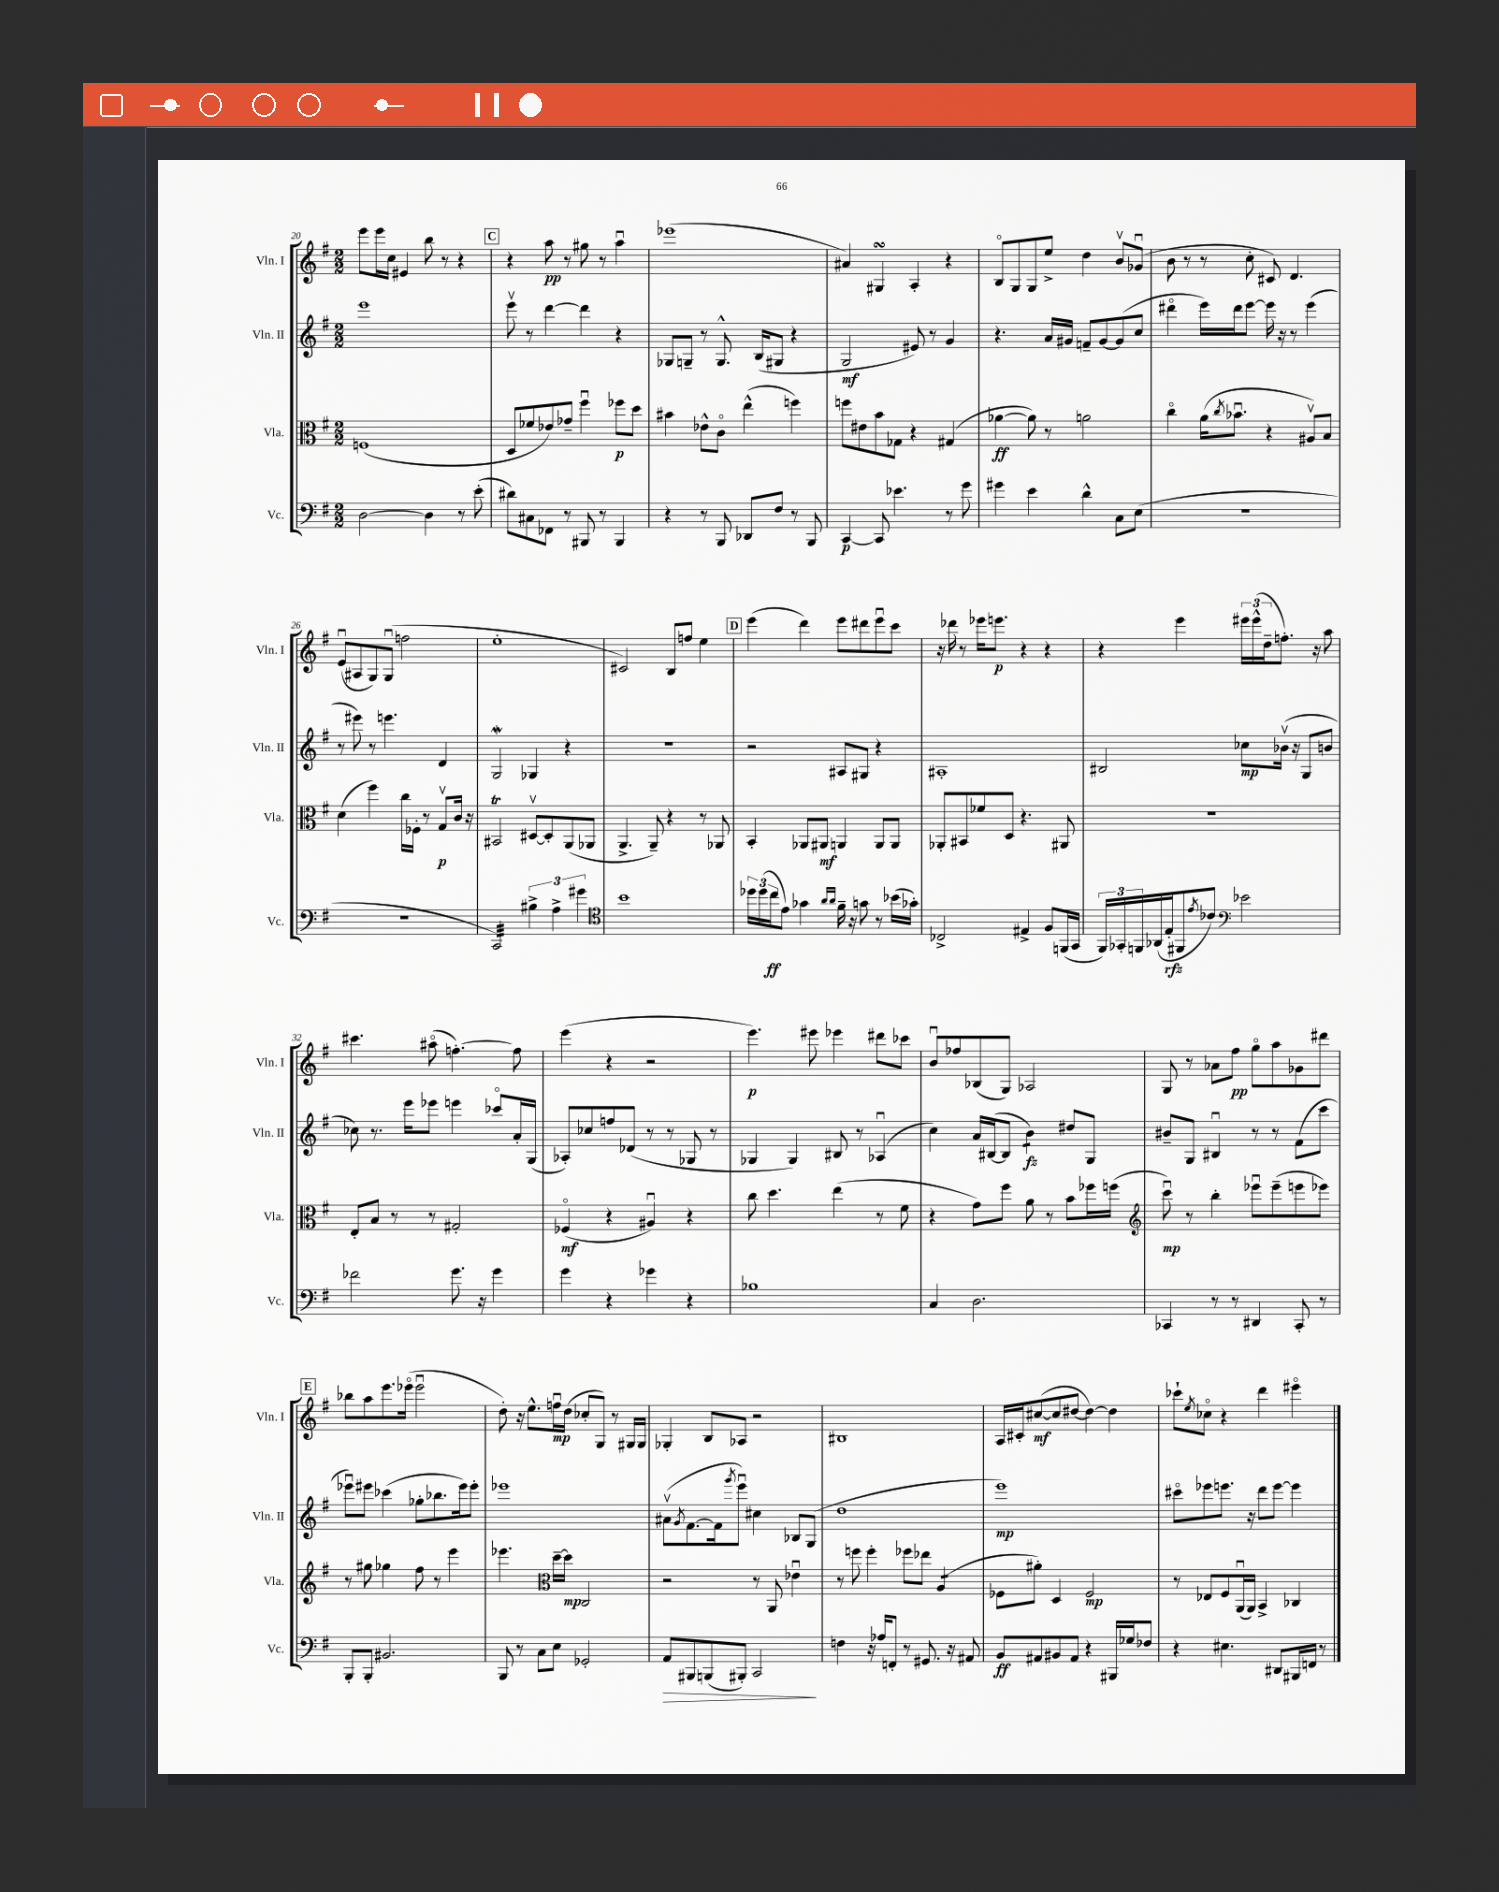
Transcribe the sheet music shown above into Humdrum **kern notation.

**kern	**kern	**kern	**kern
*staff4	*staff3	*staff2	*staff1
*clefF4	*clefC3	*clefG2	*clefG2
*k[f#]	*k[f#]	*k[f#]	*k[f#]
*M2/2	*M2/2	*M2/2	*M2/2
[2D\	(1F	1eee	8eee\L
.	.	.	16eee\L
.	.	.	16cc\JJ
.	.	.	4e#/
4D\]	.	.	8bb\
.	.	.	8r
8r	.	.	4r
(8e'\	.	.	.
=	=	=	=
8d#\L)	8D/L	8eeev\	4r
8C#\	8f-/	8r	.
8FF-\J	8e-/)	[4ddd\	8aa\
8r	8g-~/J	.	8r
8BBB#/	4ff#u\	4ddd\]	8gg#\
8r	.	.	8r
4BBB#/	8ff-\L	4r	4aau\
.	8dd\J	.	.
=	=	=	=
4r	4b#\	8G-/L	(1eee-
.	.	8G~/J	.
8r	8e-^^\L	8r	.
8BBB/	8co\J	8.G^^/	.
8DD-/L	(4ee^^\	.	.
.	.	(16B/LK	.
8F#/J	.	8G#/J	.
8r	4ff\)	4r	.
8BBB/	.	.	.
=	=	=	=
[4CC/	8ff\L	2G/	4a#/)
.	8e#\	.	.
8CC/]	8b\	.	4G#/
4.e-\	8G-\J	.	.
.	4r	8e#/)	4A'/
.	.	8r	.
8r	(4G#/	4g/	4r
8g\	.	.	.
=	=	=	=
4g#\	[4a-\	4.r	8Bo/L
.	.	.	8G/
4e\	8a-\])	.	8G/
.	8r	16a/LL	8ee^/J
.	.	16g#/JJ	.
4d^^\	2a\	8f~/L	4dd\
.	.	[8g#/	.
8C\L	.	(8g#/]	8bv/L
(8E\J	.	8cc/J	(8g-u/J
=	=	=	=
1r	4cco\	4ddd#o\	8b\
.	.	.	8r
.	(16a\LK	16eee\LL)	8r
.	8qcc/	.	.
.	8.b-u\J	16ddd#\J	.
.	.	[8eee\J	8cc'\
.	4r	16eee\]	8c#/)
.	.	16r	.
.	.	8r	4.d/
.	8A#v/L)	(4eee\	.
.	8B/J	.	.
=	=	=	=
1r	(4d\	8r	(8eu/L
.	.	8eee#\)	8A#/
.	4ff#\)	8r	8G/)
.	.	4.eee\	(8Gu/J
.	16cc\LL	.	2ff\
.	16F-'\JJ	.	.
.	8r	.	.
.	8Gv/L	4d/	.
.	16c/Jk	.	.
.	16r	.	.
=	=	=	=
2CC/)	2BB#/	2G/	1ee'
6B#^\	[8D#v/L	4G-/	.
.	8D#'/]	.	.
6A^\	.	.	.
.	(8AA/	4r	.
6g#\	.	.	.
.	8AA-/J	.	.
=	=	=	=
*clefC4	*	*	*
1b	4.AA^/	1r	2c#/)
.	8AA~/)	.	.
.	4r	.	8B/L
.	.	.	8ff/J
.	8r	.	4ee\
.	8AA-/	.	.
=	=	=	=
24dd-\LL	4BB'/	2r	(4eee\
(24dd-\	.	.	.
24cc\J	.	.	.
8e\J)	.	.	.
4g-\	8AA-/L	.	4ddd\)
.	8AA#/J	.	.
16qqa/LL	.	.	.
16qqa/JJ	.	.	.
16f#~\	4AA/	8A#/L	8eee\L
16r	.	.	.
8g\	.	8G#/J	8ddd#\
8r	8AA/L	4r	8eeeu\
(16b-\LL	8AA/J	.	8ccc\J
16g-'\JJ)	.	.	.
=	=	=	=
2C-^/	8AA-'/L	1A#'	16r
.	.	.	16ddd-\
.	8BB#/	.	8r
.	8f-/	.	16eee-\LK
.	.	.	8.eee\J
.	8D/J	.	.
4E#^/	4.r	.	4r
8F#/L	.	.	4r
(16FF/L	8AA#/	.	.
16GG/JJ	.	.	.
=	=	=	=
24FF#/LL)	1r	2B#/	4r
24GG-'/	.	.	.
24FF/	.	.	.
(16AA-/	.	.	.
16E'/J	.	.	.
8FF#/	.	.	4eee\
8qe/	.	.	.
8c-/J)	.	.	.
*clefF4	*	*	*
2e-\	.	8cc-\L	24eee#\LL
.	.	.	(24eee#^^\
.	.	.	24dd~\J
.	.	(16b-v\Jk	8.ff'\J)
.	.	16r	.
.	.	8G/L	.
.	.	.	16r
.	.	8b/J	8aa\
=	=	=	=
2f-\	8E'/L	8cc-\)	4.ccc#\
.	8B/J	8.r	.
.	8r	.	.
.	.	16eee\LK	.
.	8r	8eee-\J	(8aa#o\
8.g\	2G#'/	4eee\	[4.ff'\)
16r	.	.	.
4g\	.	8ccc-o/L	.
.	.	16a'/L	8ff\]
.	.	(16G/JJ	.
=	=	=	=
4g\	(4F-o/	8A-'/L)	(4eee\
.	.	8cc-/	.
4r	4r	8ff/	4r
.	.	(8d-/J	.
4g-\	4A#u/)	8r	2r
.	.	8r	.
4r	4r	8G-/	.
.	.	8r	.
=	=	=	=
1B-	8cc\	4G-/	4.eee\)
.	4.dd\	.	.
.	.	4G-/)	.
.	.	.	8eee#\
.	(4ee\	8B#/	4eee-\
.	.	8r	.
.	8r	(4A-u/	8ddd#\L
.	8f#\	.	8ccc-\J
=	=	=	=
4C/	4r	4cc\)	8bu/L
.	.	.	8ff-/
2.D\	8g\L)	16a/LL	(8B-/
.	.	([16B#/J	.
.	8ff#\J	8B#/]J	8G/J)
.	8a\	4b\)	2A-/
.	8r	.	.
.	8b\L	8dd#/L	.
.	16ff-\L	8G/J	.
.	(16ff\JJ	.	.
=	=	=	=
*	*clefG2	*	*
4CC-/	8cccu\)	8b#~/L	8G/
.	8r	8G/J	8r
8r	4bb'\	4B#u/	8a-\L
8r	.	.	8ff#\J
4DD#/	8eee-u\L	8r	8ggo\L
.	(8eee-~\	8r	8aa\
8CC-'/	8eee\	(8f#\L	8g-\
8r	8eee-\J)	8ccc\J	8ddd#\J
=	=	=	=
8BBB'/L	8r	8eee-u\L)	8bb-\L
8BBB'/J	8gg#\	8eee#\J	8aa\
2.BB#/	4gg-\	(4ccc-\	8.eee\
.	.	.	(16eee-o\Jk
.	8ff#\	8gg-'\L	2eee-u\
.	8r	8.bb-\	.
.	4eee\	.	.
.	.	16eee#\k)	.
.	.	8eee#'\J	.
=	=	=	=
8BBB/	4.eee-\	1eee-	8dd'\)
8r	.	.	16r
.	.	.	8.ee^^\L
8C\L	.	.	.
*	*clefC3	*	*
8E\J	[16dd~\LL	.	16ffu\L
.	16dd\]JJ	.	(16dd\JJ
2GG-'/	2C/	.	8cc-'/L
.	.	.	8G/J)
.	.	.	8r
.	.	.	16G#/LL
.	.	.	16G#/JJ
=	=	=	=
8AA/L	2r	(8a#v\L	4G-'/
.	.	8qg/	.
8BBB#/	.	[8.f#\	.
(8BBB/	.	.	8B/L
.	.	16f#\]k	.
.	.	8qggg/	.
8BBB#'/J)	.	8eeeu\J)	8A-/J
2CC/	8r	4cc#\	2r
.	8AA/	.	.
.	4e-u\	8B-/L	.
.	.	(8G/J	.
=	=	=	=
4F\	8r	1dd	1B#
.	8ff\	.	.
16r	4ff'\	.	.
16A-/LK	.	.	.
8FF'/J	.	.	.
8r	8ff-\L	.	.
8.GG#/	8ee-\J	.	.
.	(4A/	.	.
16r	.	.	.
8AA#/	.	.	.
=	=	=	=
8BB/L	8F-\L	1eee)	16A/LL
.	.	.	16c#'/J
8AA#/	8a#'\J)	.	([8cc#/
8BB#/	4D/	.	8cc#/]
8AA#/J	.	.	[8dd#/J
4r	2F-/	.	4dd#\_)
16BBB#/LL	.	.	4dd#\]
16G-/J	.	.	.
8F-/J	.	.	.
=	=	=	=
4r	8r	8ccc#o\L	8ccc-`\L
.	.	.	8qee/
.	8E-/L	8eee-\	8cc-o\J
4.E#\	8F#/	8.eee\J	4r
.	(16AAu/L	.	.
.	16AA/JJ)	16r	.
.	4BB^/	8ddd\L	4ddd\
8DD#/L	.	[8eee\J	.
16BBB#/L	4C-/	4eee\]	4eee#o\
16FF/JJ	.	.	.
8r	.	.	.
==	==	==	==
*-	*-	*-	*-
